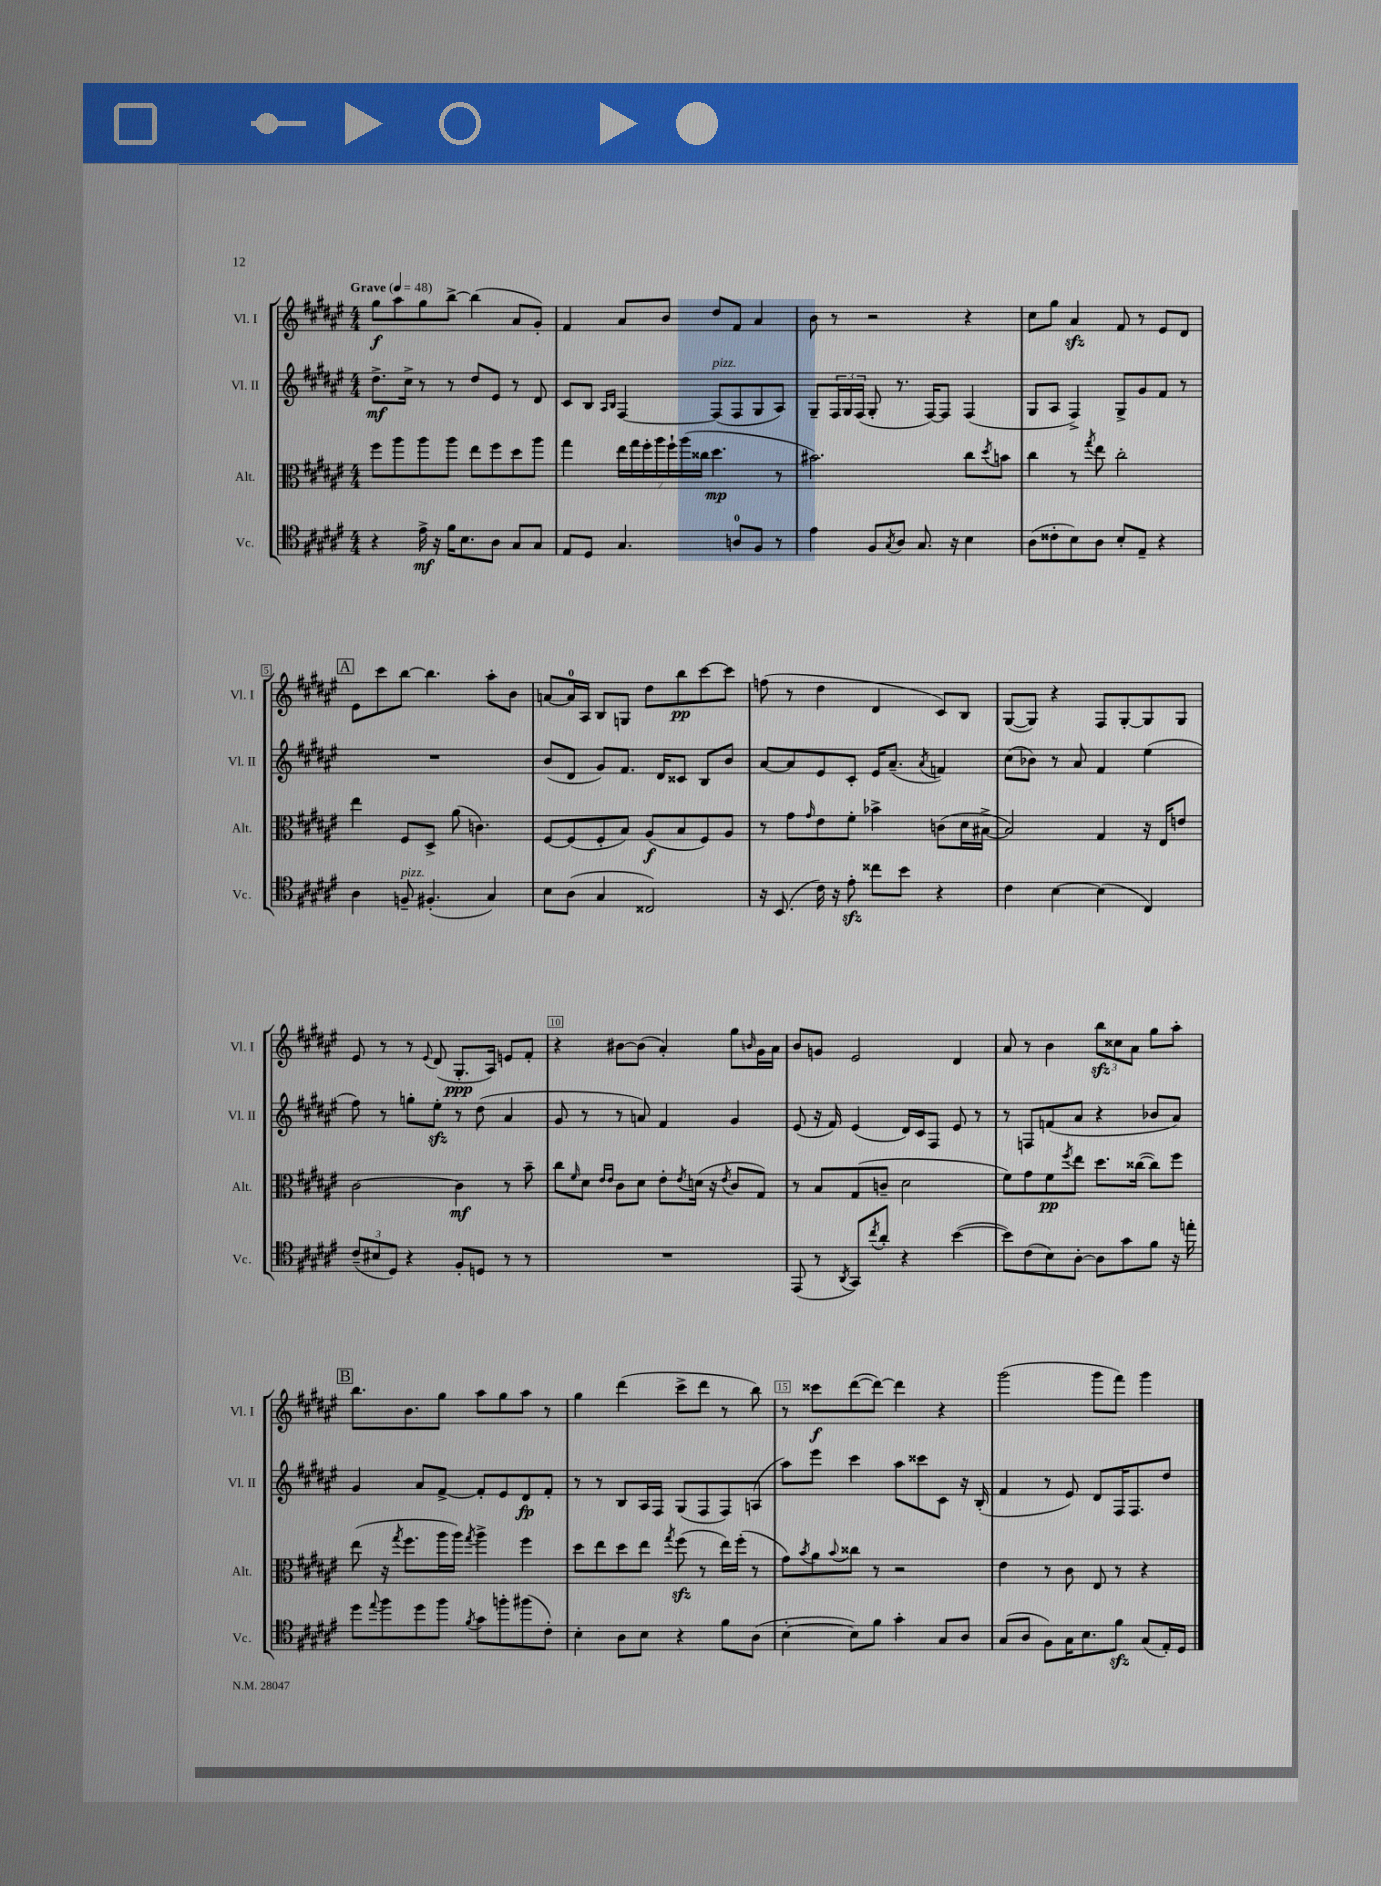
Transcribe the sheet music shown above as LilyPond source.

<<
\new StaffGroup <<
\new Staff = "s0" \with { instrumentName = "Vl. I" shortInstrumentName = "Vl. I" } {
    \clef treble \key fis \major \numericTimeSignature \time 4/4 \tempo "Grave" 4 = 48
    gis''8\f ais''8 gis''8 b''8~-> b''4( ais'8 gis'8-.) |
    fis'4 ais'8 b'8 dis''8 fis'8 ais'4 |
    b'8 r8 r2 r4 |
    cis''8 gis''8 ais'4\sfz fis'8 r8 eis'8 dis'8 |
    \mark \markup { \box "A" } eis'8 cis'''8 b''8~ b''4. ais''8-. b'8 |
    a'8~ a'16-0 ais16 b8 g8 dis''8 b''8\pp cis'''8~ cis'''8 |
    f''8( r8 dis''4 dis'4 cis'8) b8 |
    gis8~( gis8) r4 fis8 gis8~-. gis8 gis8 |
    eis'8 r8 r8 \appoggiatura { eis'8 } dis'8( gis8.-.\ppp ais16) e'8 fis'8-. |
    r4 bis'8~ bis'8( ais'4-.) gis''8 \grace { b'16 } gis'16 ais'16 |
    b'8 g'8 eis'2 dis'4 |
    ais'8 r8 b'4 \tuplet 3/2 { b''8\sfz cisis''8 ais'8 } gis''8 ais''8-. |
    \mark \markup { \box "B" } b''8. b'8. gis''8 ais''8 gis''8 ais''8 r8 |
    gis''4 dis'''4( cis'''8-> dis'''8 r8 b''8) |
    r8 cisis'''8\f dis'''8~( dis'''8~) dis'''4 r4 |
    gis'''2( gis'''8 fis'''8) gis'''4 \bar "|." |
}
\new Staff = "s1" \with { instrumentName = "Vl. II" shortInstrumentName = "Vl. II" } {
    \clef treble \key fis \major \numericTimeSignature \time 4/4
    dis''8.->\mf cis''16-> r8 r8 dis''8 eis'8 r8 dis'8 |
    cis'8 b8 \grace { ais16 b16 } fis4~ fis8^\markup { \italic "pizz." }( fis8 gis8 ais8) |
    gis8-- \tuplet 3/2 { fis16 gis16 fis16( } gis8-. r8. fis16~) fis8 fis4( |
    gis8 ais8 fis4->) gis8-> gis'8 fis'8 r8 |
    \mark \markup { \box "A" } R1 |
    b'8( dis'8 gis'8) fis'8. dis'16 cisis'8 b8 b'8 |
    ais'8~ ais'8 eis'8 cis'8-. eis'16 ais'8.--( \acciaccatura { ais'8 } f'4) |
    cis''8( bes'8) r8 ais'8 fis'4 eis''4( |
    fis''8) r8 g''8-. eis''8-.\sfz r8 dis''8( ais'4 |
    gis'8 r8 r8 a'8) fis'4 gis'4 |
    eis'8( r16 fis'16) eis'4( dis'16) cis'16 fis8 eis'8 r8 |
    r8 f8 f'8( ais'8 r4 bes'8 ais'8) |
    \mark \markup { \box "B" } gis'4 ais'8 fis'8~-> fis'8-. eis'8 dis'8\fp fis'8-. |
    r8 r8 b8 ais16 fis16 gis8( fis8 fis8) a8( |
    ais''8) eis'''8 cis'''4 ais''8 cisis'''8 cis'8 r16 b16-.( |
    fis'4 r8 eis'8) dis'8 fis16 fis8. dis''8 \bar "|." |
}
\new Staff = "s2" \with { instrumentName = "Alt." shortInstrumentName = "Alt." } {
    \clef alto \key fis \major \numericTimeSignature \time 4/4
    fis''8 ais''8 ais''8 ais''8 eis''8 fis''8 dis''8 ais''8 |
    gis''4 \tuplet 7/4 { eis''16 gis''16 fis''16-. ais''16 fis''16-! ais''16( cisis''16 } dis''4.\mp r8 |
    bis'2.) cis''8 \acciaccatura { dis''8 } b'8 |
    cis''4 r8 \acciaccatura { gis''8 } eis''8 cis''2-. |
    \mark \markup { \box "A" } eis''4 fis8 dis8-> ais'8( c'4.) |
    fis8~ fis8( fis8-. b8) ais8\f( b8 fis8) ais8 |
    r8 gis'8 \grace { gis'16 } eis'8 fis'8-. bes'4-> c'8( dis'16 bis16~-> |
    bis2) gis4 r16 eis16 e'8 |
    cis'2~ cis'4\mf r8 b'8-- |
    cis''8 \grace { fis'16 } dis'8 \grace { eis'16 eis'16 } cis'8 dis'8 eis'8-. \acciaccatura { eis'8 } d'16( r16 \acciaccatura { eis'8 } cis'8 gis8) |
    r8 b8 gis8( c'8-- dis'2 |
    fis'8) gis'8 fis'8\pp \acciaccatura { fis''8 } eis''8 dis''8. cisis''16~( cisis''8) fis''8 |
    \mark \markup { \box "B" } eis''8( r16 \acciaccatura { gis''8 } fis''8. ais''16 ais''16) \acciaccatura { gis''8 } ais''4-> fis''4 |
    dis''8 eis''8 dis''8 eis''8 \acciaccatura { gis''8 } fis''8\sfz( r8 eis''16) fis''16-.( r8 |
    gis'8) \acciaccatura { b'8 } ais'8 \appoggiatura { b'8 } cisis''8 r8 r2 |
    eis'4 r8 cis'8 eis8 r8 r4 \bar "|." |
}
\new Staff = "s3" \with { instrumentName = "Vc." shortInstrumentName = "Vc." } {
    \clef tenor \key fis \major \numericTimeSignature \time 4/4
    r4 eis'16->\mf r16 fis'16 b8. ais8 gis8 gis8 |
    eis8 dis8 gis4. a8-0 fis8 r8 |
    eis'4 fis8 \acciaccatura { gis8 } ais8 gis8. r16 b4 |
    ais8( cisis'8-. b8) ais8 b8-. eis8-- r4 |
    \mark \markup { \box "A" } ais4 f8--^\markup { \italic "pizz." } fis4.-.( gis4) |
    b8 ais8( gis4 cisis2) |
    r16 b,8.( cis'16) r16 eis'8-.\sfz cisis''8 b'8 r4 |
    cis'4 b4~ b4( cis4) |
    \tuplet 3/2 { cis'8--( bis8 dis8) } r4 fis8-. d8 r8 r8 |
    R1 |
    eis,8( r8 \acciaccatura { ais,8 } gis,8) \acciaccatura { cis''8 } ais'8-. r4 b'4~( |
    b'8) cis'8( b8) ais8~-. ais8 gis'8 fis'8 r16 e''16-. |
    \mark \markup { \box "B" } dis''8 \appoggiatura { eis''8 } fis''8 dis''8 fis''8 \acciaccatura { fis'8 } gis'8 f''8-. fis''8( cis'8-.) |
    b4-. ais8 b8 r4 fis'8 ais8( |
    b4~-. b8) fis'8 gis'4-. gis8 ais8 |
    gis8( ais8 fis8) gis16 b8. fis'8\sfz gis8( eis16-.) dis16 \bar "|." |
}
>>
>>
\layout { \context { \Score \override BarNumber.break-visibility = ##(#f #t #t) barNumberVisibility = #(every-nth-bar-number-visible 5) \override BarNumber.stencil = #(make-stencil-boxer 0.1 0.3 ly:text-interface::print) } }
